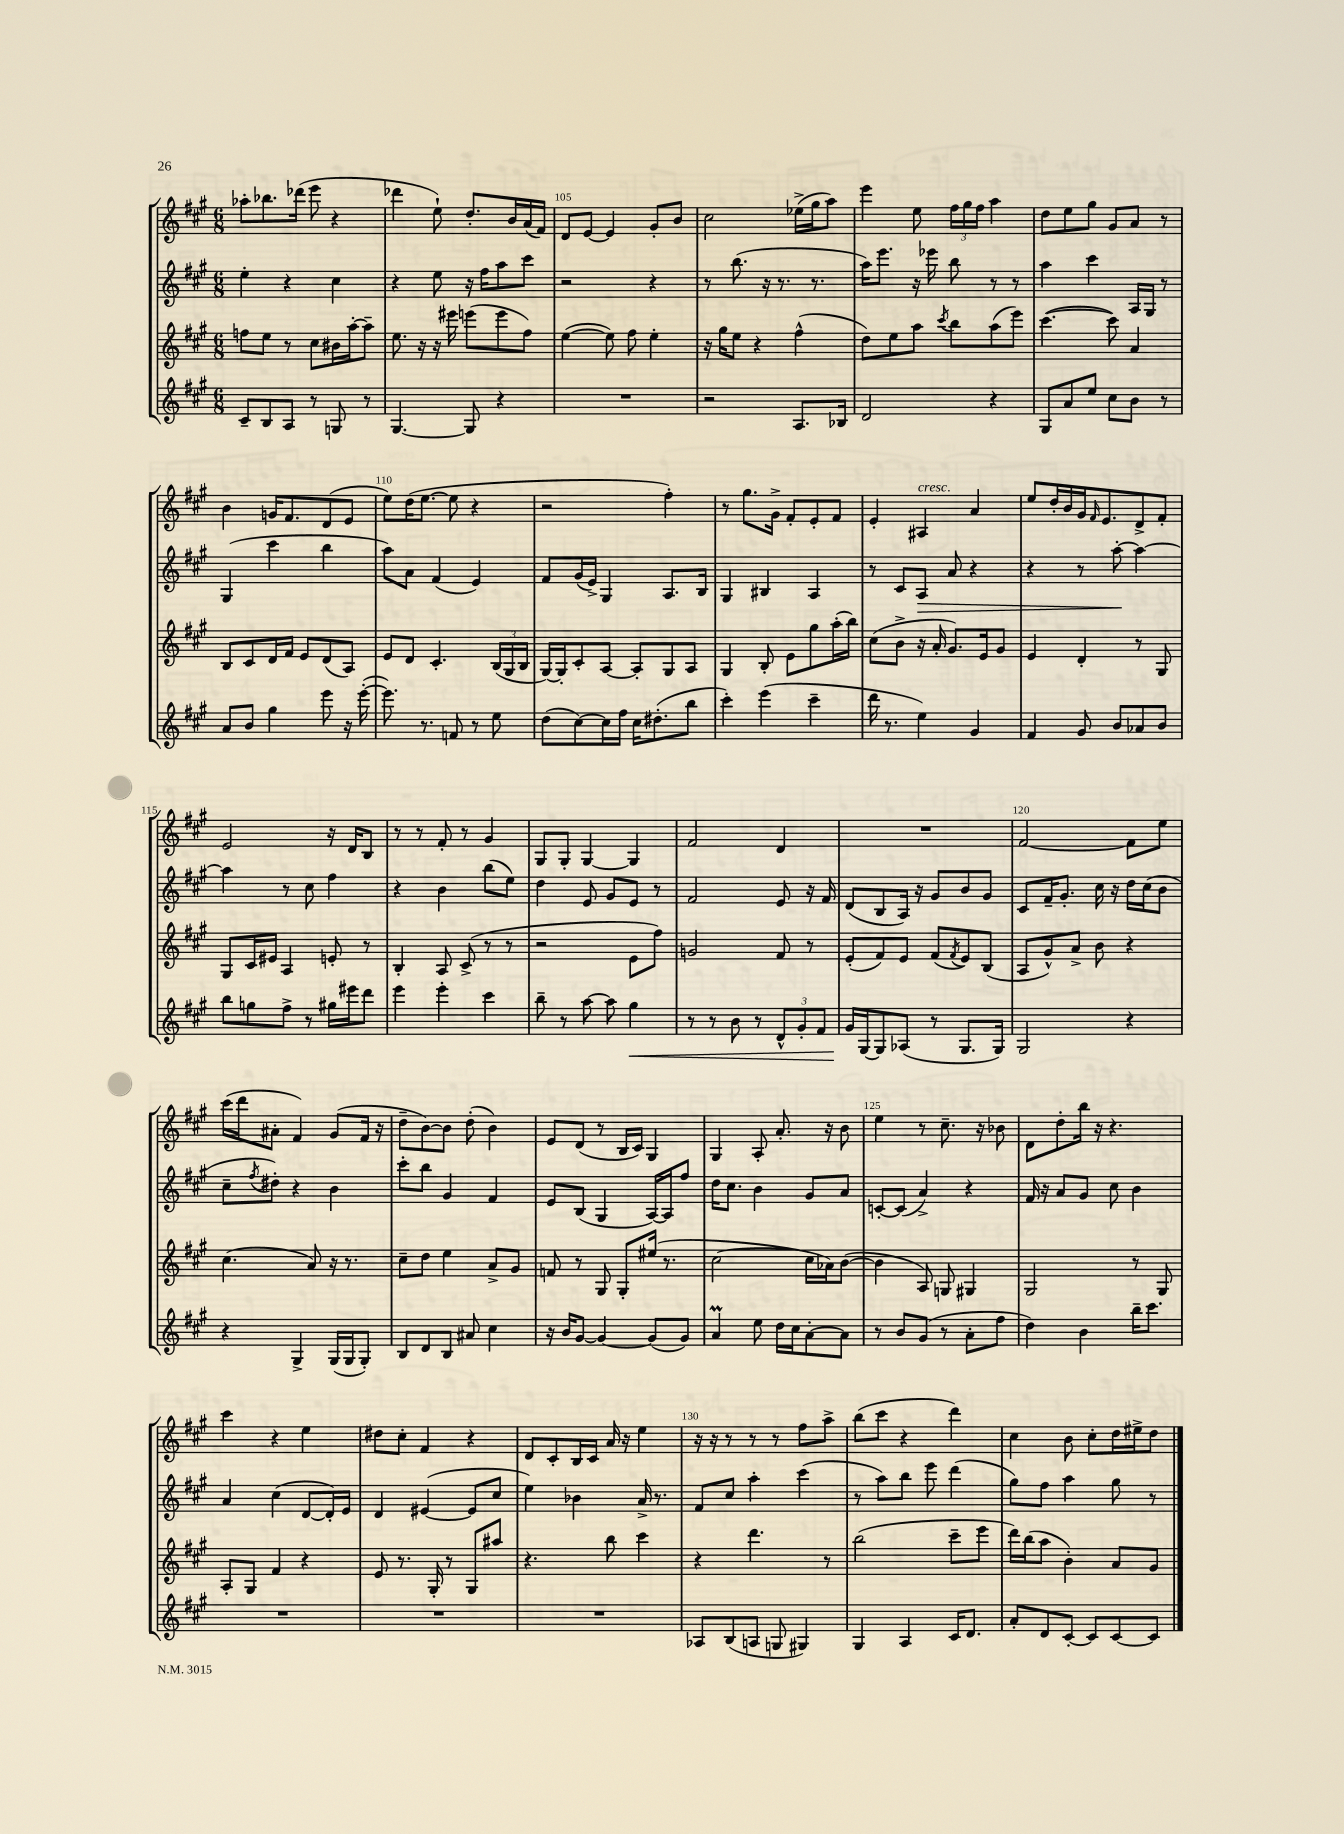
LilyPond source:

<<
\new StaffGroup <<
\new Staff = "s0" {
    \clef treble \key a \major \numericTimeSignature \time 6/8
    aes''8-. bes''8. des'''16( e'''8 r4 |
    des'''4 e''8-!) d''8.-. b'16 a'16( fis'16) |
    d'8 e'8~ e'4 gis'8-. b'8 |
    cis''2 ees''16->( gis''16 a''8) |
    e'''4 e''8 \tuplet 3/2 { fis''16 gis''16 fis''16 } a''4 |
    d''8 e''8 gis''8 gis'8 a'8 r8 |
    b'4 g'16 fis'8. d'8( e'8 |
    e''8) d''16( e''8.~ e''8 r4 |
    r2 fis''4-.) |
    r8 gis''8. gis'16-> fis'8-. e'8-. fis'8 |
    e'4-. ais4^\markup { \italic "cresc." } a'4 |
    e''8 d''16-. b'16 gis'16 \grace { fis'16 } e'8. d'8-> fis'8-. |
    e'2 r16 d'16 b8 |
    r8 r8 fis'8-. r8 gis'4 |
    gis8 gis8-. gis4~ gis4 |
    fis'2 d'4 |
    R2. |
    fis'2~ fis'8 e''8 |
    cis'''16( d'''16 ais'8-. fis'4) gis'8( fis'16 r16 |
    d''8-- b'8~) b'8 d''8-.( b'4) |
    e'8 d'8( r8 b16 cis'16) gis4 |
    gis4 a8-. a'8.-. r16 b'8 |
    e''4 r8 cis''8.-- r16 bes'8 |
    d'8 d''8-. b''16 r16 r4. |
    cis'''4 r4 e''4 |
    dis''8 cis''8-. fis'4 r4 |
    d'8 cis'8-. b16 cis'16 a'16 r16 e''4 |
    r16 r16 r8 r8 r8 fis''8 a''8-> |
    b''8( cis'''8 r4 d'''4) |
    cis''4 b'8 cis''8-. d''16 eis''16-> d''8 \bar "|." |
}
\new Staff = "s1" {
    \clef treble \key a \major \numericTimeSignature \time 6/8
    e''4-. r4 cis''4 |
    r4 e''8 r16 fis''16 a''8 cis'''8 |
    r2 r4 |
    r8 b''8.( r16 r8. r8. |
    a''16) e'''8. r16 ees'''16 b''8 r8 r8 |
    a''4 cis'''4 a16 gis16 r8 |
    gis4( cis'''4 b''4 |
    a''8) a'8 fis'4( e'4) |
    fis'8 gis'16( e'16->) gis4 a8. b16 |
    gis4 bis4 a4 |
    r8 cis'8 a8\> a'8 r4 |
    r4 r8 a''8~-.\! a''4~ |
    a''4 r8 cis''8 fis''4 |
    r4 b'4 b''8( e''8) |
    d''4 e'8 gis'8 e'8 r8 |
    fis'2 e'8 r16 fis'16 |
    d'8( b8 a16) r16 gis'8 b'8 gis'8 |
    cis'8 fis'16-- gis'8.-. cis''16 r16 d''16 cis''16( b'8 |
    cis''8-- \acciaccatura { fis''8 } dis''8-.) r4 b'4 |
    cis'''8-. b''8 gis'4 fis'4 |
    e'8 b8( gis4 a16~) a16 fis''8 |
    d''16 cis''8. b'4 gis'8 a'8 |
    c'8~-. c'8( a'4->) r4 |
    fis'16 r16 a'8 gis'8 cis''8 b'4 |
    a'4 cis''4( d'8~ d'16-.) e'16 |
    d'4 eis'4~( eis'8 cis''8 |
    e''4) bes'4 a'16-> r8. |
    fis'8 cis''8 a''4-. cis'''4( |
    r8 a''8) b''8 e'''8 d'''4( |
    gis''8) fis''8 a''4 gis''8 r8 \bar "|." |
}
\new Staff = "s2" {
    \clef treble \key a \major \numericTimeSignature \time 6/8
    f''8 e''8 r8 cis''8 bis'16 a''16~-. a''8-- |
    e''8. r16 r16 eis'''16 e'''8( e'''8 fis''8) |
    e''4~( e''8) fis''8 e''4-. |
    r16 gis''16 e''8 r4 fis''4-^( |
    d''8) e''8 a''8 \acciaccatura { cis'''8 } b''8 a''8( e'''8) |
    cis'''4.~( cis'''8) a'4 |
    b8 cis'8 d'16 fis'16 e'8 d'8( a8) |
    e'8 d'8 cis'4.-. \tuplet 3/2 { b16( gis16 b16 } |
    gis16~) gis16-. cis'8-. a8~ a8-. gis8 a8 |
    gis4 b8-. e'8 gis''8 a''16-.( b''16) |
    cis''8( b'8-> r16 a'16-. gis'8.) e'16 gis'8 |
    e'4 d'4-. r8 gis8 |
    gis8 cis'16 eis'16 a4 e'8-. r8 |
    b4-. a8 cis'8->( r8 r8 |
    r2 e'8 fis''8) |
    g'2 fis'8 r8 |
    e'8-.( fis'8) e'8 fis'8( \acciaccatura { fis'8 } e'8) b8( |
    a8 gis'8-^) a'8-> b'8 r4 |
    cis''4.( a'8) r16 r8. |
    cis''8-- d''8 e''4 a'8-> gis'8 |
    f'8 r8 gis8 gis8-. eis''16( r8. |
    cis''2~ cis''16 aes'16) b'8~( |
    b'4 a8) g8 gis4 |
    gis2 r8 gis8 |
    a8-. gis8 fis'4 r4 |
    e'8 r8. gis16-. r8 gis8 ais''8 |
    r4. b''8 cis'''4 |
    r4 d'''4. r8 |
    b''2( cis'''8-- e'''8 |
    d'''16) b''16( a''8 b'4-.) a'8 gis'8 \bar "|." |
}
\new Staff = "s3" {
    \clef treble \key a \major \numericTimeSignature \time 6/8
    cis'8-- b8 a8 r8 g8 r8 |
    gis4.~ gis8 r4 |
    R2. |
    r2 a8. bes16 |
    d'2 r4 |
    gis8 a'8 e''8 cis''8 b'8 r8 |
    a'8 b'8 gis''4 e'''8 r16 e'''16~-.( |
    e'''8.) r8. f'8 r8 e''8 |
    d''8( cis''8~) cis''16 fis''16 cis''16 dis''8.-.( b''8 |
    cis'''4-.) e'''4( cis'''4-- |
    d'''16 r8. e''4) gis'4 |
    fis'4 gis'8 b'8 aes'8 b'8 |
    b''8 g''8 fis''8-> r8 gis''16 eis'''16 d'''8 |
    e'''4 e'''4-. cis'''4 |
    b''8-- r8 a''8~ a''8 gis''4\< |
    r8 r8 b'8 r8 \tuplet 3/2 { d'8-^ gis'8-. fis'8 } |
    gis'16\! gis16~ gis8 aes8( r8 gis8. gis16) |
    gis2 r4 |
    r4 gis4-> gis16( gis16 gis8-.) |
    b8 d'8 b8 ais'8 cis''4 |
    r16 b'16 gis'8~ gis'4~ gis'8( gis'8) |
    a'4\prall e''8 d''16 cis''16 a'8~-. a'8 |
    r8 b'8 gis'8( r8 a'8-. fis''8 |
    d''4) b'4 b''16-- cis'''8. |
    R2. |
    R2. |
    R2. |
    aes8 b8( a8 g8 gis4) |
    gis4 a4 cis'16 d'8. |
    a'8-. d'8 cis'8~-. cis'8 cis'8~ cis'8 \bar "|." |
}
>>
>>
\layout { \context { \Score currentBarNumber = #103 \override BarNumber.break-visibility = ##(#f #t #t) barNumberVisibility = #(every-nth-bar-number-visible 5) } }
